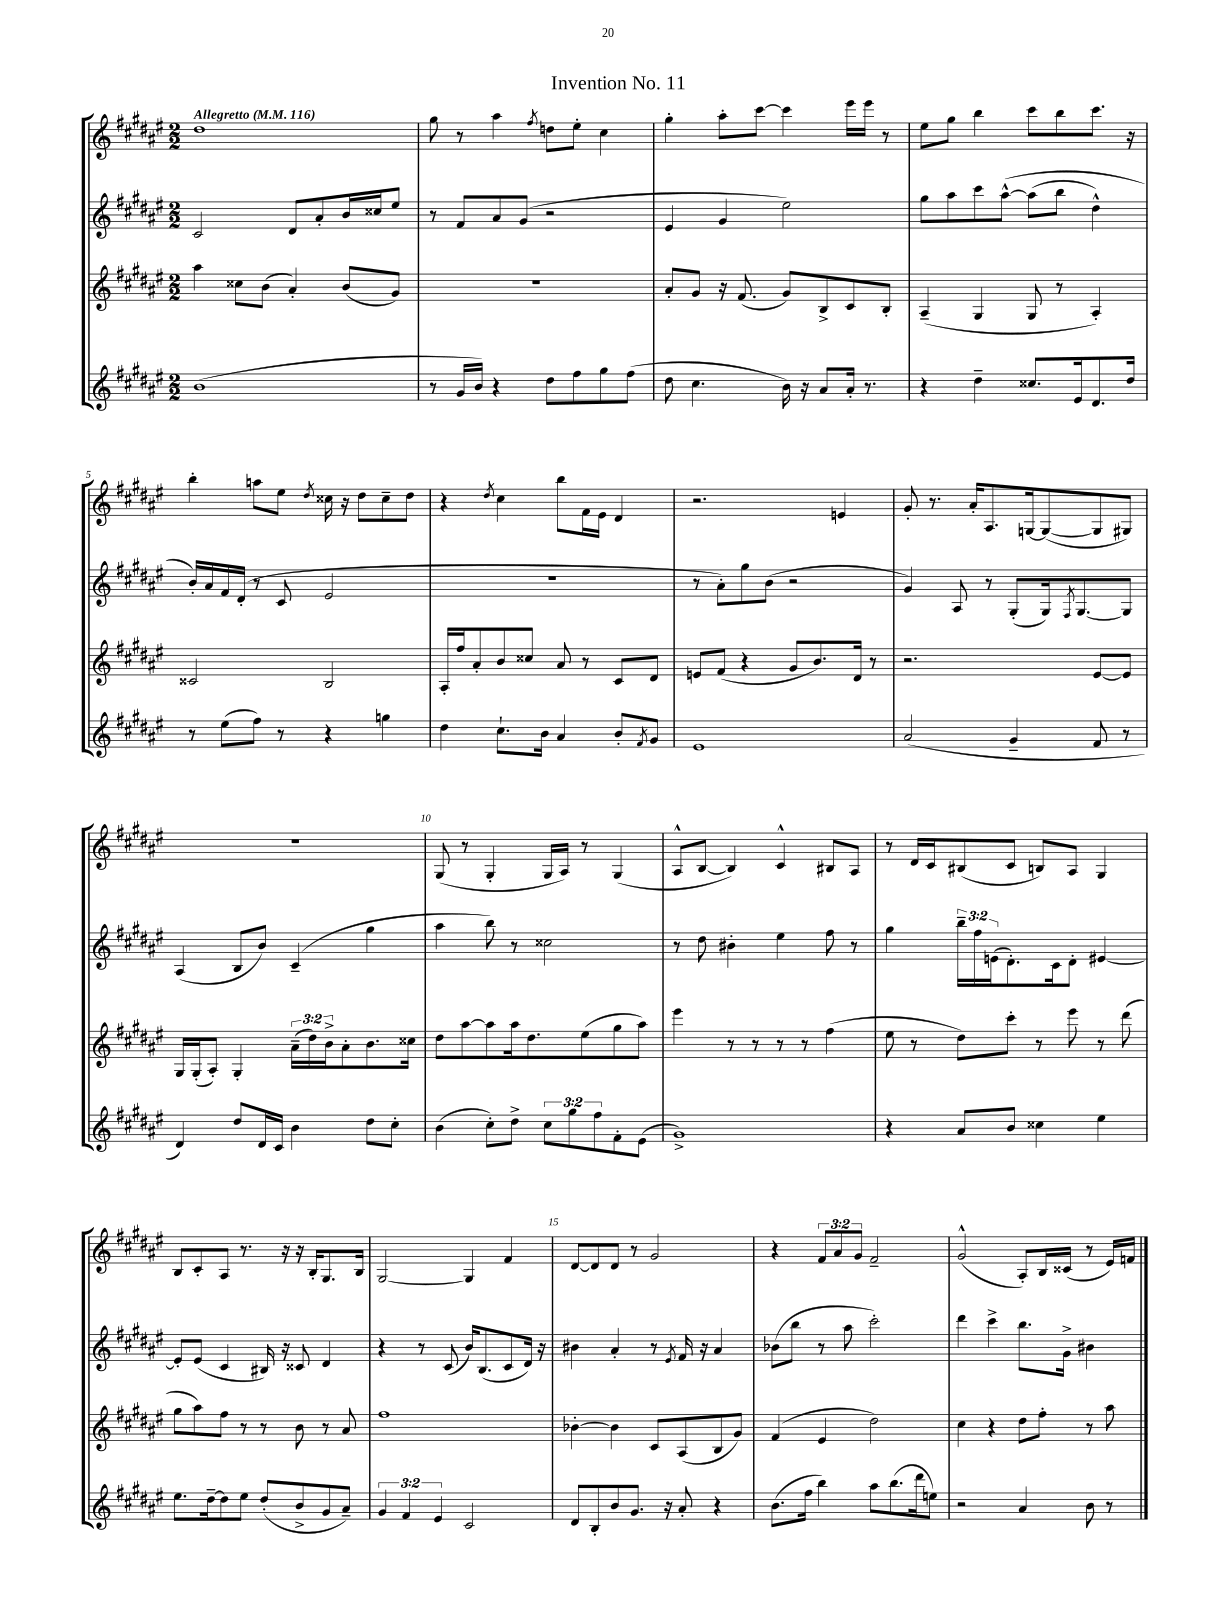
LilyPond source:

\header { title = "Invention No. 11" }
<<
\new StaffGroup <<
\new Staff = "s0" {
    \clef treble \key fis \major \numericTimeSignature \time 2/2 \override Staff.TupletNumber.text = #tuplet-number::calc-fraction-text \tempo "Allegretto" 4 = 116
    dis''1 |
    gis''8 r8 ais''4 \acciaccatura { fis''8 } d''8 eis''8-. cis''4 |
    gis''4-. ais''8-. cis'''8~ cis'''4 eis'''16 eis'''16 r8 |
    eis''8 gis''8 b''4 cis'''8 b''8 cis'''8. r16 |
    b''4-. a''8 eis''8 \acciaccatura { dis''8 } cisis''16 r16 dis''8 cisis''8-- dis''8 |
    r4 \acciaccatura { dis''8 } cis''4 b''8 fis'16 eis'16 dis'4 |
    r2. e'4 |
    gis'8-. r8. ais'16-. ais8. g16~ g8~( g8 gis8) |
    R1 |
    gis8( r8 gis4-. gis16 ais16) r8 gis4( |
    ais8-^ b8~ b4) cis'4-^ bis8 ais8 |
    r8 dis'16 cis'16 bis8( cis'8 b8) ais8 gis4 |
    b8 cis'8-. ais8 r8. r16 r16 b16-. gis8. b16 |
    gis2~ gis4 fis'4 |
    dis'8~ dis'8 dis'8 r8 gis'2 |
    r4 \tuplet 3/2 { fis'8 ais'8 gis'8 } fis'2-- |
    gis'2-^( ais8-.) b16 cisis'16( r8 eis'16) f'16 \bar "|." |
}
\new Staff = "s1" {
    \clef treble \key fis \major \numericTimeSignature \time 2/2 \override Staff.TupletNumber.text = #tuplet-number::calc-fraction-text
    cis'2 dis'8 ais'8-. b'16 cisis''16 eis''8 |
    r8 fis'8 ais'8 gis'8( r2 |
    eis'4 gis'4 eis''2) |
    gis''8 ais''8 cis'''8 ais''8~-^\( ais''8( b''8 dis''4-^) |
    b'16-.\) ais'16 fis'16 dis'16-.( r8 cis'8 eis'2 |
    R1 |
    r8 ais'8-.) gis''8 b'8( r2 |
    gis'4) ais8 r8 gis8-.( gis16) \acciaccatura { fis8 } gis8.~ gis8 |
    ais4( b8 b'8) cis'4--( gis''4 |
    ais''4 b''8) r8 cisis''2 |
    r8 dis''8 bis'4-. eis''4 fis''8 r8 |
    gis''4 \tuplet 3/2 { b''16-- fis''16 e'16( } dis'8.-.) cis'16 dis'8-. eis'4~ |
    eis'8-. eis'8( cis'4 bis16) r16 cisis'8 dis'4 |
    r4 r8 cis'8( b'16) b8.( cis'8 dis'16) r16 |
    bis'4 ais'4-. r8 \acciaccatura { eis'8 } fis'16 r16 ais'4 |
    bes'8( b''8 r8 ais''8 cis'''2-.) |
    dis'''4 cis'''4-> b''8. gis'16-> bis'4 \bar "|." |
}
\new Staff = "s2" {
    \clef treble \key fis \major \numericTimeSignature \time 2/2 \override Staff.TupletNumber.text = #tuplet-number::calc-fraction-text
    ais''4 cisis''8 b'8( ais'4-.) b'8( gis'8) |
    R1 |
    ais'8-. gis'8 r16 fis'8.( gis'8) b8-> cis'8 b8-. |
    ais4--( gis4 gis8 r8 ais4-.) |
    cisis'2 b2 |
    ais16-. fis''16 ais'8-. b'8 cisis''8 ais'8 r8 cis'8 dis'8 |
    e'8 fis'8( r4 gis'8 b'8.) dis'16 r8 |
    r2. eis'8~ eis'8 |
    gis16 gis16-.( ais8-.) gis4-. \tuplet 3/2 { ais'16--( dis''16) b'16-> } ais'8-. b'8. cisis''16 |
    dis''8 ais''8~ ais''8 ais''16 dis''8. eis''8( gis''8 ais''8) |
    eis'''4 r8 r8 r8 r8 fis''4( |
    eis''8 r8 dis''8) cis'''8-. r8 eis'''8 r8 dis'''8( |
    gis''8 ais''8) fis''8 r8 r8 b'8 r8 ais'8 |
    fis''1 |
    bes'4~-. bes'4 cis'8 ais8( b8 gis'8) |
    fis'4( eis'4 dis''2) |
    cis''4 r4 dis''8 fis''8-. r8 ais''8 \bar "|." |
}
\new Staff = "s3" {
    \clef treble \key fis \major \numericTimeSignature \time 2/2 \override Staff.TupletNumber.text = #tuplet-number::calc-fraction-text
    b'1( |
    r8 gis'16 b'16) r4 dis''8 fis''8 gis''8 fis''8( |
    dis''8 cis''4. b'16) r16 ais'8 ais'16-. r8. |
    r4 dis''4-- cisis''8. eis'16 dis'8. dis''16 |
    r8 eis''8( fis''8) r8 r4 g''4 |
    dis''4 cis''8.-! b'16 ais'4 b'8-. \acciaccatura { fis'8 } gis'8 |
    eis'1 |
    ais'2( gis'4-- fis'8 r8 |
    dis'4) dis''8 dis'16 cis'16 b'4 dis''8 cis''8-. |
    b'4( cis''8-.) dis''8-> \tuplet 3/2 { cis''8 gis''8 fis''8 } fis'8-. eis'8( |
    gis'1->) |
    r4 ais'8 b'8 cisis''4 eis''4 |
    eis''8. dis''16~-- dis''8 eis''8 dis''8-.( b'8-> gis'8 ais'8--) |
    \tuplet 3/2 { gis'4 fis'4 eis'4 } cis'2 |
    dis'8 b8-. b'8 gis'8. r16 ais'8-. r4 |
    b'8.( fis''16 b''4) ais''8 b''8.( dis'''16 e''8) |
    r2 ais'4 b'8 r8 \bar "|." |
}
>>
>>
\layout { \context { \Score \override BarNumber.break-visibility = ##(#f #t #t) barNumberVisibility = #(every-nth-bar-number-visible 5) } }
